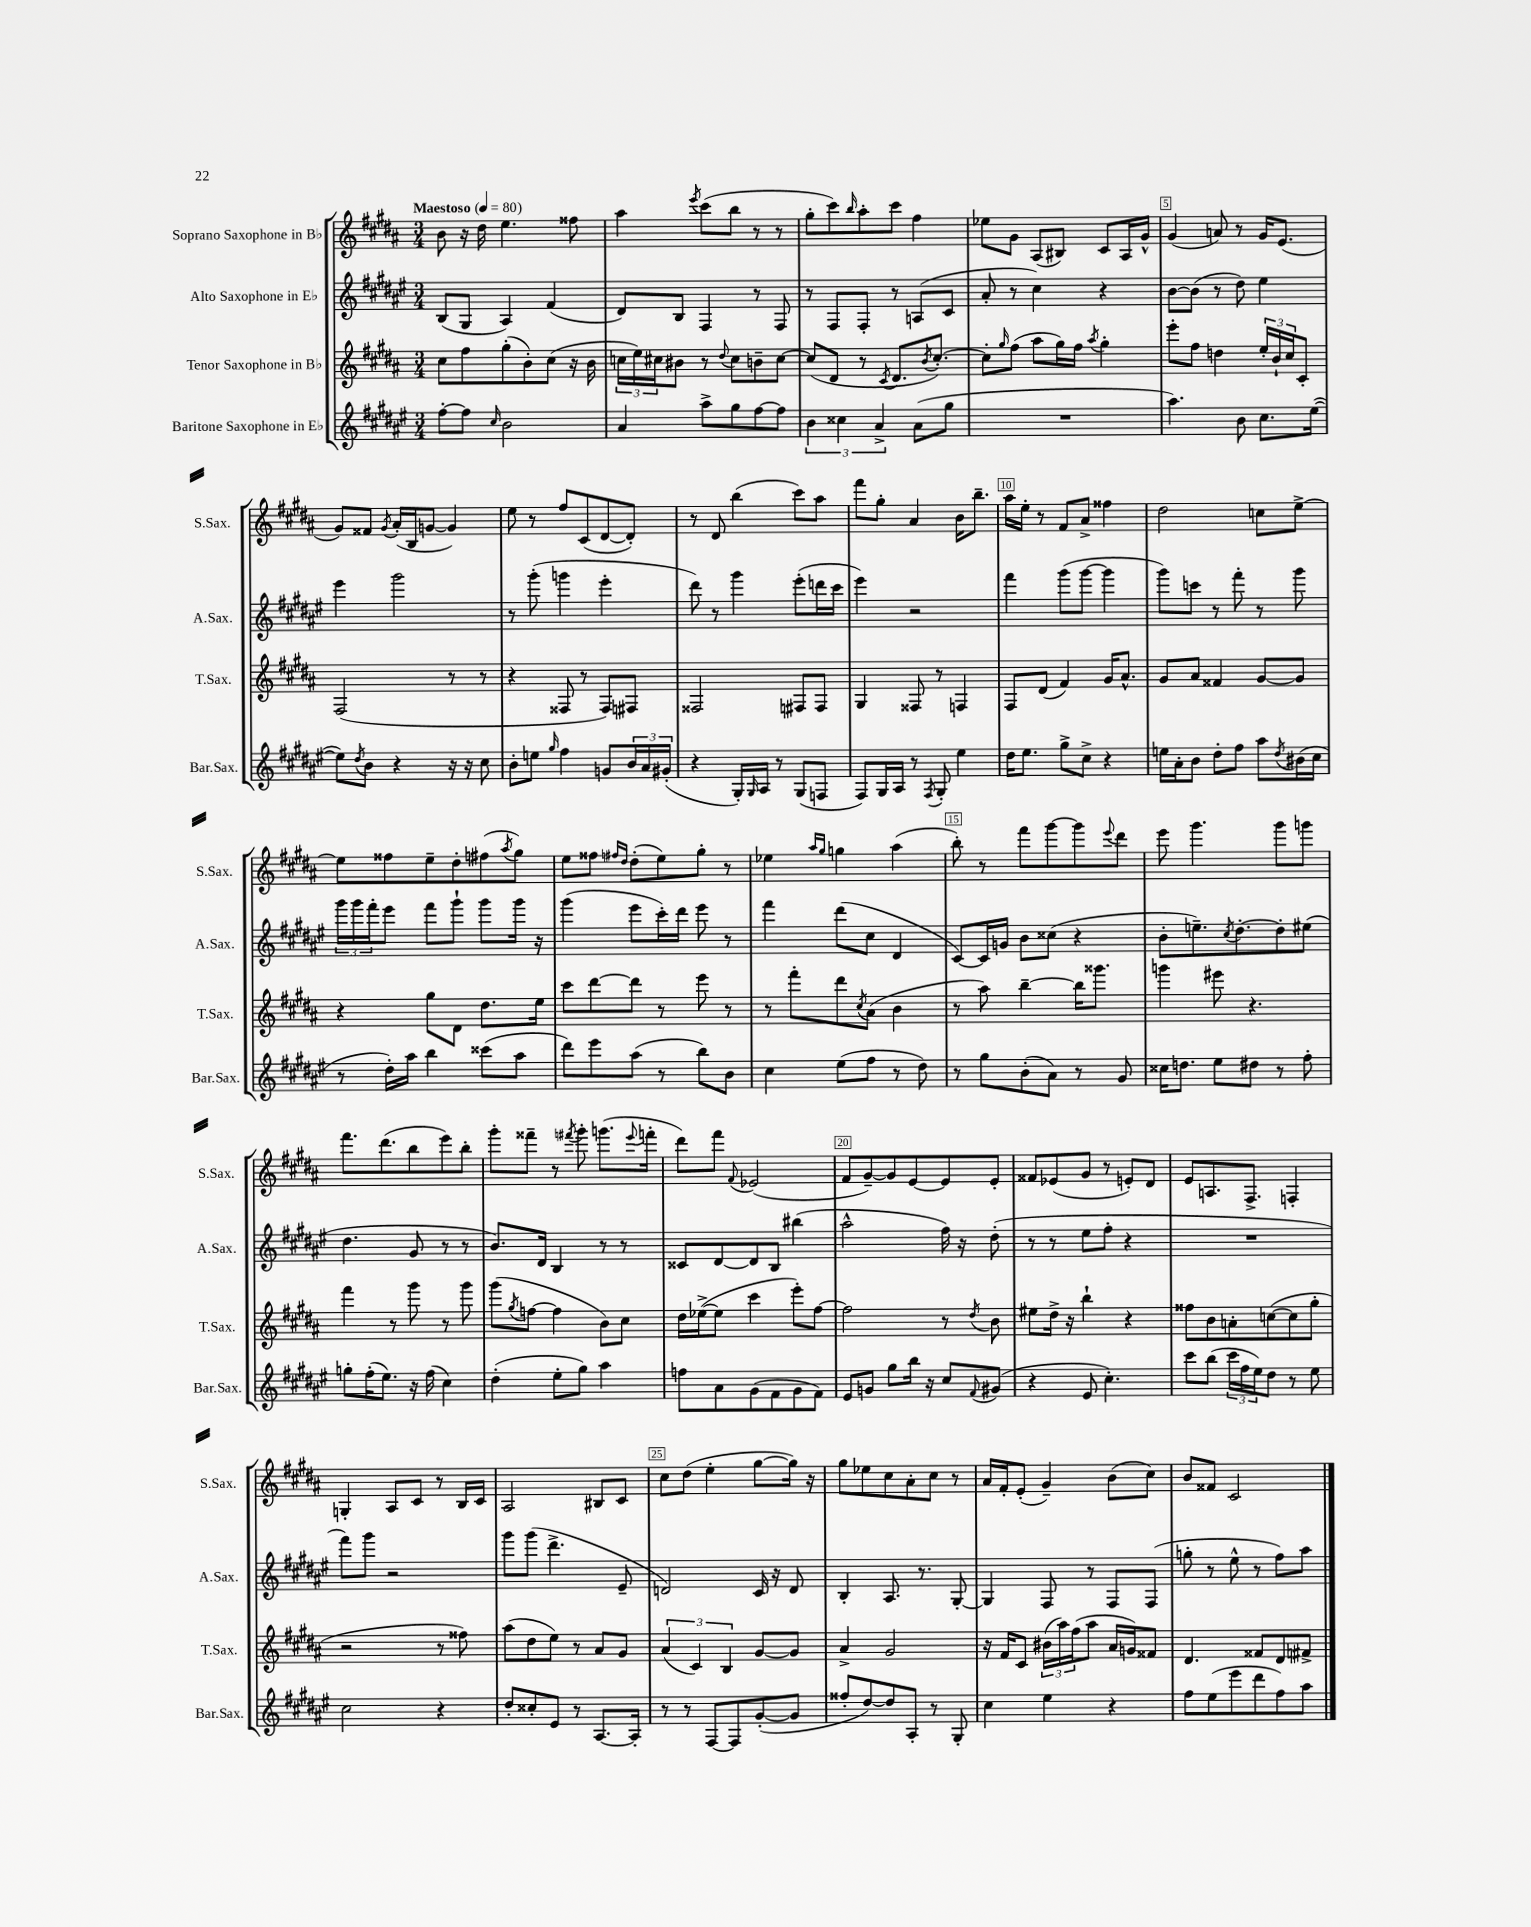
<<
\new StaffGroup <<
\new Staff = "s0" \with { instrumentName = "Soprano Saxophone in Bb" shortInstrumentName = "S.Sax." } {
    \clef treble \key b \major \numericTimeSignature \time 3/4 \tempo "Maestoso" 4 = 80
    b'8 r16 dis''16 e''4. fisis''8 |
    ais''4 \acciaccatura { e'''8 } cis'''8( b''8 r8 r8 |
    gis''8-. cis'''8) \grace { b''16 } ais''8-. cis'''8 fis''4 |
    ees''8 gis'8 ais8( bis8) cis'8 ais16 gis'16-^ |
    gis'4( a'8) r8 gis'16 e'8.( |
    gis'8) fisis'8 \acciaccatura { gis'8 } ais'16-.( b16 g'8~ g'4) |
    e''8 r8 fis''8 cis'8( dis'8~ dis'8-.) |
    r8 dis'8 b''4( cis'''8) ais''8 |
    fis'''8 gis''8-. ais'4 b'16 b''8.-- |
    ais''16 e''16-. r8 fis'8 ais'8-> fisis''4 |
    dis''2 c''8 e''8~-> |
    e''8 fisis''8 e''8-- dis''8-. fis''8( \acciaccatura { ais''8 } gis''8) |
    e''8 fisis''8 \grace { fis''16 dis''16 } dis''8-.( e''8) gis''8-. r8 |
    ees''4 \grace { ais''16 gis''16 } g''4 ais''4( |
    b''8-.) r8 fis'''8 gis'''8~ gis'''8 \appoggiatura { e'''8 } dis'''8 |
    e'''8 gis'''4. gis'''8 g'''8 |
    fis'''8. dis'''8.( b''8 e'''8) b''8-. |
    gis'''8-. fisis'''8-- r8 \acciaccatura { fis'''8 } gis'''8-. g'''8.( \appoggiatura { e'''8 } f'''16-. |
    dis'''8) fis'''8 \appoggiatura { fis'8 } ees'2( |
    fis'8 gis'8~--) gis'8 e'8~ e'8 e'8-. |
    fisis'8 ees'8( gis'8 r8 e'8-.) dis'8 |
    e'8 a8. fis8.-> f4-. |
    g4-. ais8 cis'8 r8 b16 cis'16 |
    ais2 bis8 cis'8 |
    cis''8 dis''8( e''4-. gis''8~ gis''16) r16 |
    gis''8 ees''8 cis''8 ais'8-. cis''8 r8 |
    ais'16 fis'16-. e'8-.( gis'4--) b'8( cis''8) |
    b'8 fisis'8 cis'2 \bar "|." |
}
\new Staff = "s1" \with { instrumentName = "Alto Saxophone in Eb" shortInstrumentName = "A.Sax." } {
    \clef treble \key fis \major \numericTimeSignature \time 3/4
    b8( gis8 ais4) fis'4( |
    dis'8) b8 fis4 r8 fis8 |
    r8 fis8 fis8-. r8 a8( cis'8 |
    ais'8-. r8 cis''4) r4 |
    b'8~ b'8( r8 dis''8) eis''4 |
    eis'''4 gis'''2 |
    r8 gis'''8-.( g'''4 eis'''4-. |
    dis'''8) r8 gis'''4 eis'''8-.( d'''16 cis'''16 |
    eis'''4) r2 |
    fis'''4 gis'''8( gis'''8~ gis'''4 |
    gis'''8) c'''8 r8 fis'''8-. r8 gis'''8 |
    \tuplet 3/2 { gis'''16 gis'''16 fis'''16-. } eis'''8 fis'''8 gis'''8-! gis'''8 gis'''16 r16 |
    gis'''4( eis'''8 cis'''16-.) dis'''16 eis'''8 r8 |
    fis'''4 dis'''8( cis''8 dis'4 |
    cis'8~) cis'16 g'16 b'8 cisis''8( r4 |
    b'8-. e''8.--) \acciaccatura { cis''8 } dis''8.~-. dis''8-. eis''8( |
    dis''4. gis'8 r8 r8 |
    b'8.) dis'16 b4 r8 r8 |
    cisis'8 dis'8~ dis'8 b8 bis''4( |
    ais''2-^ fis''16) r16 dis''8-.( |
    r8 r8 eis''8 fis''8-. r4 |
    R2. |
    fis'''8) gis'''8 r2 |
    gis'''8 gis'''8( dis'''4.-> eis'8-- |
    d'2) cis'16 r16 d'8 |
    b4-. ais8. r8. gis8~-. |
    gis4 fis8 r8 fis8 fis8( |
    g''8-. r8 eis''8-^ r8 fis''8) ais''8 \bar "|." |
}
\new Staff = "s2" \with { instrumentName = "Tenor Saxophone in Bb" shortInstrumentName = "T.Sax." } {
    \clef treble \key b \major \numericTimeSignature \time 3/4
    cis''8 fis''8 gis''8-.( b'8-.) cis''8( r16 b'16 |
    \tuplet 3/2 { c''16 e''16) cis''16 } bis'8 r8 \appoggiatura { dis''8 } cis''8 b'8-- cis''8~ |
    cis''8( dis'8 r8 \acciaccatura { cis'8 } dis'8. \acciaccatura { b'8 } cis''8.~-.) |
    cis''8-. \grace { gis''16 } fis''8( ais''8 gis''16) fis''16 \acciaccatura { ais''8 } gis''4-. |
    e'''8-. fis''8 d''4 \tuplet 3/2 { e''16-. b'16-! cis''16 } cis'8-. |
    fis2( r8 r8 |
    r4 fisis8 r8 fisis8) fis8 |
    fisis2 fis8 fis8 |
    gis4 fisis8 r8 f4 |
    fis8 dis'8( fis'4) gis'16 ais'8.-^ |
    gis'8 ais'8 fisis'4 gis'8~ gis'8 |
    r4 gis''8 dis'8 dis''8. e''16 |
    cis'''8 dis'''8~ dis'''8 r8 e'''8 r8 |
    r8 fis'''8-. dis'''8 \acciaccatura { cis''8 } ais'8( b'4 |
    r8 ais''8) b''4~-- b''16 gisis'''8. |
    g'''4 eis'''8 r4. |
    fis'''4 r8 gis'''8 r8 gis'''8 |
    gis'''8( \acciaccatura { gis''8 } f''8~ f''4 b'8) cis''8 |
    dis''16 ees''16~->( ees''8 cis'''4 e'''8-.) fis''8~ |
    fis''2 r8 \acciaccatura { dis''8 } b'8 |
    eis''8 dis''16-> r16 b''4-! r4 |
    fisis''8 b'8 a'8-. c''8~( c''8 gis''8-. |
    r2 r8 fisis''8) |
    ais''8( dis''8 e''8) r8 ais'8 gis'8 |
    \tuplet 3/2 { ais'4( cis'4) b4 } gis'8~ gis'8 |
    ais'4-> gis'2 |
    r16 fis'16 cis'8 \tuplet 3/2 { bis'16( ais''16) fis''16( } ais''8 ais'16 g'16) fisis'8 |
    dis'4. fisis'8 dis'8 fis'8-> \bar "|." |
}
\new Staff = "s3" \with { instrumentName = "Baritone Saxophone in Eb" shortInstrumentName = "Bar.Sax." } {
    \clef treble \key fis \major \numericTimeSignature \time 3/4
    fis''8~-. fis''8 \grace { cis''16 } b'2 |
    ais'4 ais''8-> gis''8 fis''8~ fis''8 |
    \tuplet 3/2 { b'4 cisis''4 ais'4-> } ais'8( gis''8 |
    R2. |
    ais''4.) b'8 cis''8. eis''16~( |
    eis''8) \acciaccatura { dis''8 } b'8 r4 r16 r16 cis''8 |
    b'8-. e''8 \grace { gis''16 } fis''4 g'8 \tuplet 3/2 { b'16 ais'16 gis'16-.( } |
    r4 gis16-.) \grace { gis16 } ais16 r8 gis8( f8 |
    fis8) gis16 ais16 r8 \acciaccatura { fis8 } gis8-. eis''4 |
    dis''16 eis''8. gis''8-> cis''8-> r4 |
    e''16 ais'16-. b'8 dis''8-. fis''8 ais''8 \acciaccatura { dis''8 } bis'16( cis''16 |
    r8 dis''16-.) ais''16 b''4 cisis'''8( ais''8 |
    dis'''8) eis'''8 ais''8( r8 b''8) b'8 |
    cis''4 eis''8( fis''8 r8 dis''8) |
    r8 gis''8 b'8-.( ais'8) r8 gis'8 |
    cisis''16 d''8. eis''8 dis''8 r8 fis''8-. |
    g''8-. fis''16-.( eis''8.) r16 fis''16( cis''4) |
    dis''4-.( eis''8-. gis''8) ais''4 |
    f''8 ais'8 gis'8( fis'8 gis'8 fis'8) |
    eis'8 g'8 gis''8 b''16 r16 cis''8 \appoggiatura { fis'8 } gis'8( |
    r4 eis'8 cis''4.-.) |
    cis'''8 b''8( \tuplet 3/2 { cis'''16 fis''16 eis''16) } dis''8 r8 eis''8 |
    cis''2 r4 |
    dis''8-. cisis''8-. eis'8 r8 ais8.~ ais16-. |
    r8 r8 fis8~ fis8 gis'8~-.( gis'8 |
    fisis''8-. dis''8~) dis''8 ais8-. r8 gis8-. |
    cis''4 eis''4 r4 |
    fis''8 eis''8( eis'''8 dis'''8 fis''8) ais''8 \bar "|." |
}
>>
>>
\layout { \context { \Score \override BarNumber.break-visibility = ##(#f #t #t) barNumberVisibility = #(every-nth-bar-number-visible 5) \override BarNumber.stencil = #(make-stencil-boxer 0.1 0.3 ly:text-interface::print) } }
